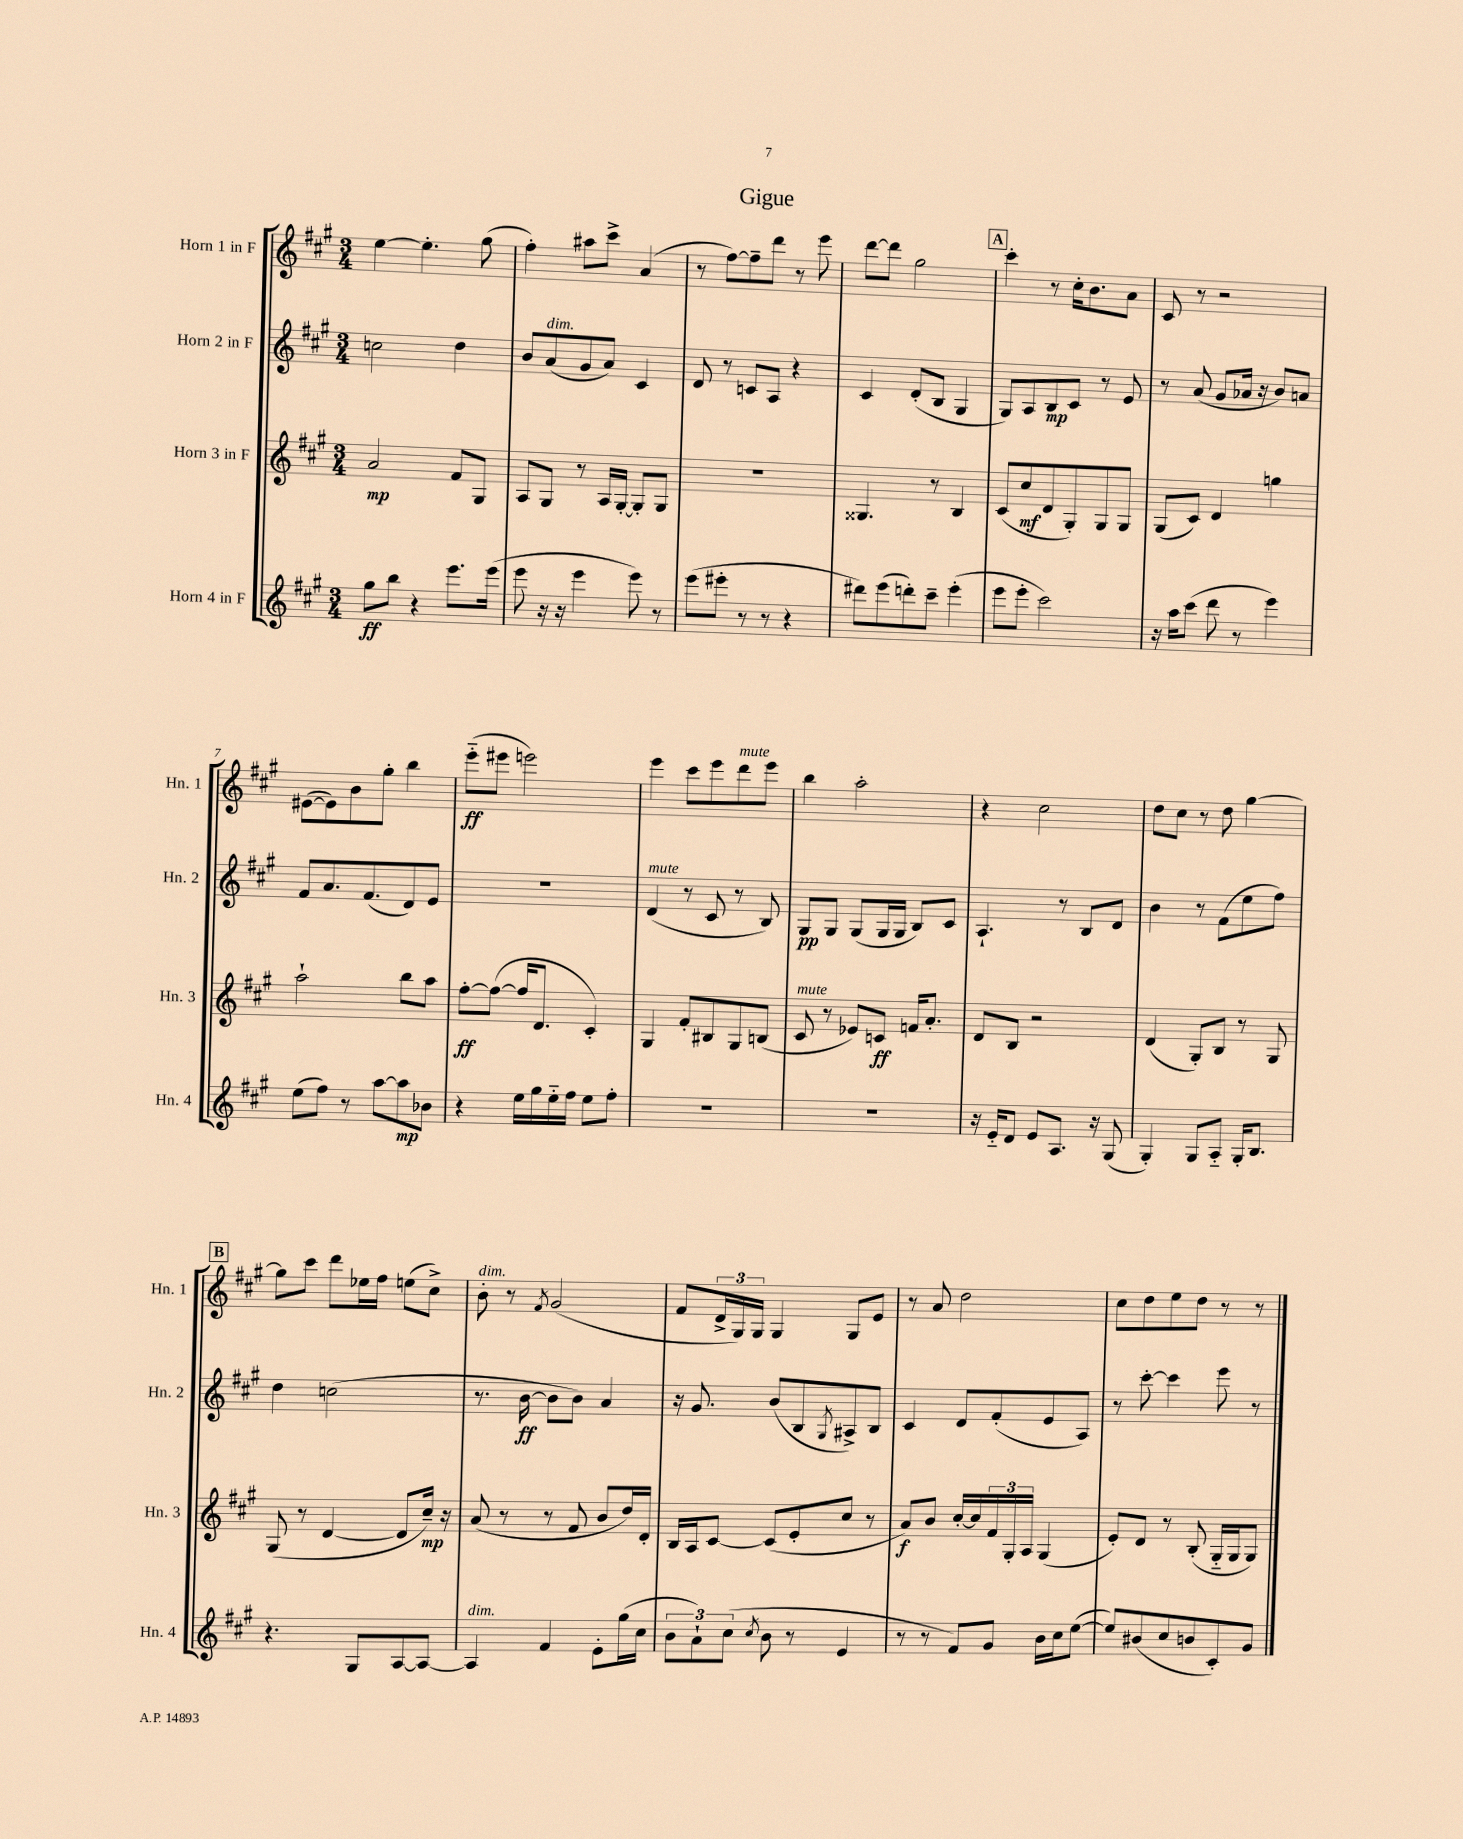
\header { title = "Gigue" }
<<
\new StaffGroup <<
\new Staff = "s0" \with { instrumentName = "Horn 1 in F" shortInstrumentName = "Hn. 1" } {
    \clef treble \key a \major \numericTimeSignature \time 3/4
    e''4~ e''4.-. gis''8( |
    fis''4-.) ais''8 cis'''8-> a'4( |
    r8 fis''8~) fis''8-- d'''8 r8 e'''8 |
    d'''8~ d'''8 gis''2 |
    \mark \markup { \box "A" } cis'''4-. r8 cis''16-. b'8. a'8 |
    cis'8 r8 r2 |
    eis'8~( eis'8) b'8 gis''8-. b''4 |
    e'''8-_\ff( eis'''8 e'''2) |
    e'''4 cis'''8 e'''8 d'''8^\markup { \italic "mute" } e'''8 |
    b''4 a''2-. |
    r4 cis''2 |
    d''8 cis''8 r8 d''8 gis''4~ |
    \mark \markup { \box "B" } gis''8 cis'''8 d'''8 ees''16 fis''16 e''8( cis''8->) |
    b'8-.^\markup { \italic "dim." } r8 \acciaccatura { fis'8 } gis'2( |
    fis'8 \tuplet 3/2 { d'16-> gis16) gis16 } gis4 gis8 e'8 |
    r8 a'8 d''2 |
    cis''8 d''8 e''8 d''8 r8 r8 \bar "|." |
}
\new Staff = "s1" \with { instrumentName = "Horn 2 in F" shortInstrumentName = "Hn. 2" } {
    \clef treble \key a \major \numericTimeSignature \time 3/4
    c''2 d''4 |
    b'8 a'8^\markup { \italic "dim." }( gis'8 a'8) cis'4 |
    d'8 r8 c'8 a8 r4 |
    cis'4 d'8-.( b8 gis4 |
    \mark \markup { \box "A" } gis8) a8 b8\mp cis'8 r8 e'8 |
    r8 a'8( gis'8 aes'16 r16 b'8) a'8 |
    fis'8 a'8. fis'8.( d'8) e'8 |
    R2. |
    d'4^\markup { \italic "mute" }( r8 cis'8 r8 b8) |
    gis8\pp gis8 gis8( gis16 gis16 b8) cis'8 |
    a4.-! r8 b8 d'8 |
    b'4 r8 fis'8( e''8 fis''8) |
    \mark \markup { \box "B" } d''4 c''2( |
    r8. b'16~\ff b'8 b'8) a'4 |
    r16 gis'8. b'8( b8 \acciaccatura { gis8 } ais8->) b8 |
    cis'4 d'8 fis'8-.( e'8 a8) |
    r8 cis'''8~-. cis'''4 e'''8 r8 \bar "|." |
}
\new Staff = "s2" \with { instrumentName = "Horn 3 in F" shortInstrumentName = "Hn. 3" } {
    \clef treble \key a \major \numericTimeSignature \time 3/4
    a'2\mp fis'8 gis8 |
    a8 gis8 r8 a16 gis16~-. gis8-. gis8 |
    R2. |
    gisis4. r8 b4 |
    \mark \markup { \box "A" } cis'8( cis''8\mf d'8 gis8-.) gis8 gis8 |
    gis8( cis'8) d'4 g''4 |
    a''2-! b''8 a''8 |
    fis''8~-.\ff fis''8~( fis''16 d'8. cis'4-.) |
    gis4 fis'8-. bis8 gis8 b8( |
    cis'8^\markup { \italic "mute" } r8 ees'8) c'8\ff f'16 a'8.-. |
    d'8 b8 r2 |
    d'4( gis8-.) b8 r8 gis8 |
    \mark \markup { \box "B" } gis8( r8 d'4~ d'8 cis''16--\mp) r16 |
    a'8( r8 r8 fis'8 b'8 d''16) d'16-. |
    b16 a16 cis'8~ cis'8( e'8-. cis''8 r8 |
    a'8\f) b'8 cis''16~-. cis''16 \tuplet 3/2 { fis'16 gis16-. a16 } gis4( |
    e'8-.) d'8 r8 b8-.( gis16-_ gis16 gis8) \bar "|." |
}
\new Staff = "s3" \with { instrumentName = "Horn 4 in F" shortInstrumentName = "Hn. 4" } {
    \clef treble \key a \major \numericTimeSignature \time 3/4
    gis''8\ff b''8 r4 e'''8. e'''16( |
    e'''8 r16 r16 e'''4 e'''8) r8 |
    e'''8( eis'''8-. r8 r8 r4 |
    dis'''8) e'''8( d'''8-.) cis'''8-- e'''4-.( |
    \mark \markup { \box "A" } e'''8 e'''8-. cis'''2) |
    r16 a''16 cis'''8( d'''8 r8 e'''4) |
    e''8( fis''8) r8 a''8~ a''8\mp bes'8 |
    r4 e''16 gis''16 e''16-_ fis''16 e''8 fis''8-. |
    R2. |
    R2. |
    r16 e'16-_ d'8 e'8 a8. r16 gis8( |
    gis4-.) gis8 a8-_ gis16-. b8. |
    \mark \markup { \box "B" } r4. gis8 a8~ a8~ |
    a4^\markup { \italic "dim." } fis'4 e'8-. gis''16( cis''16 |
    \tuplet 3/2 { b'8 a'8-!) cis''8( } \acciaccatura { cis''8 } b'8 r8 e'4 |
    r8 r8 fis'8) gis'8 b'16 cis''16 e''8~( |
    e''8) bis'8( cis''8 b'8 cis'8-.) gis'8 \bar "|." |
}
>>
>>
